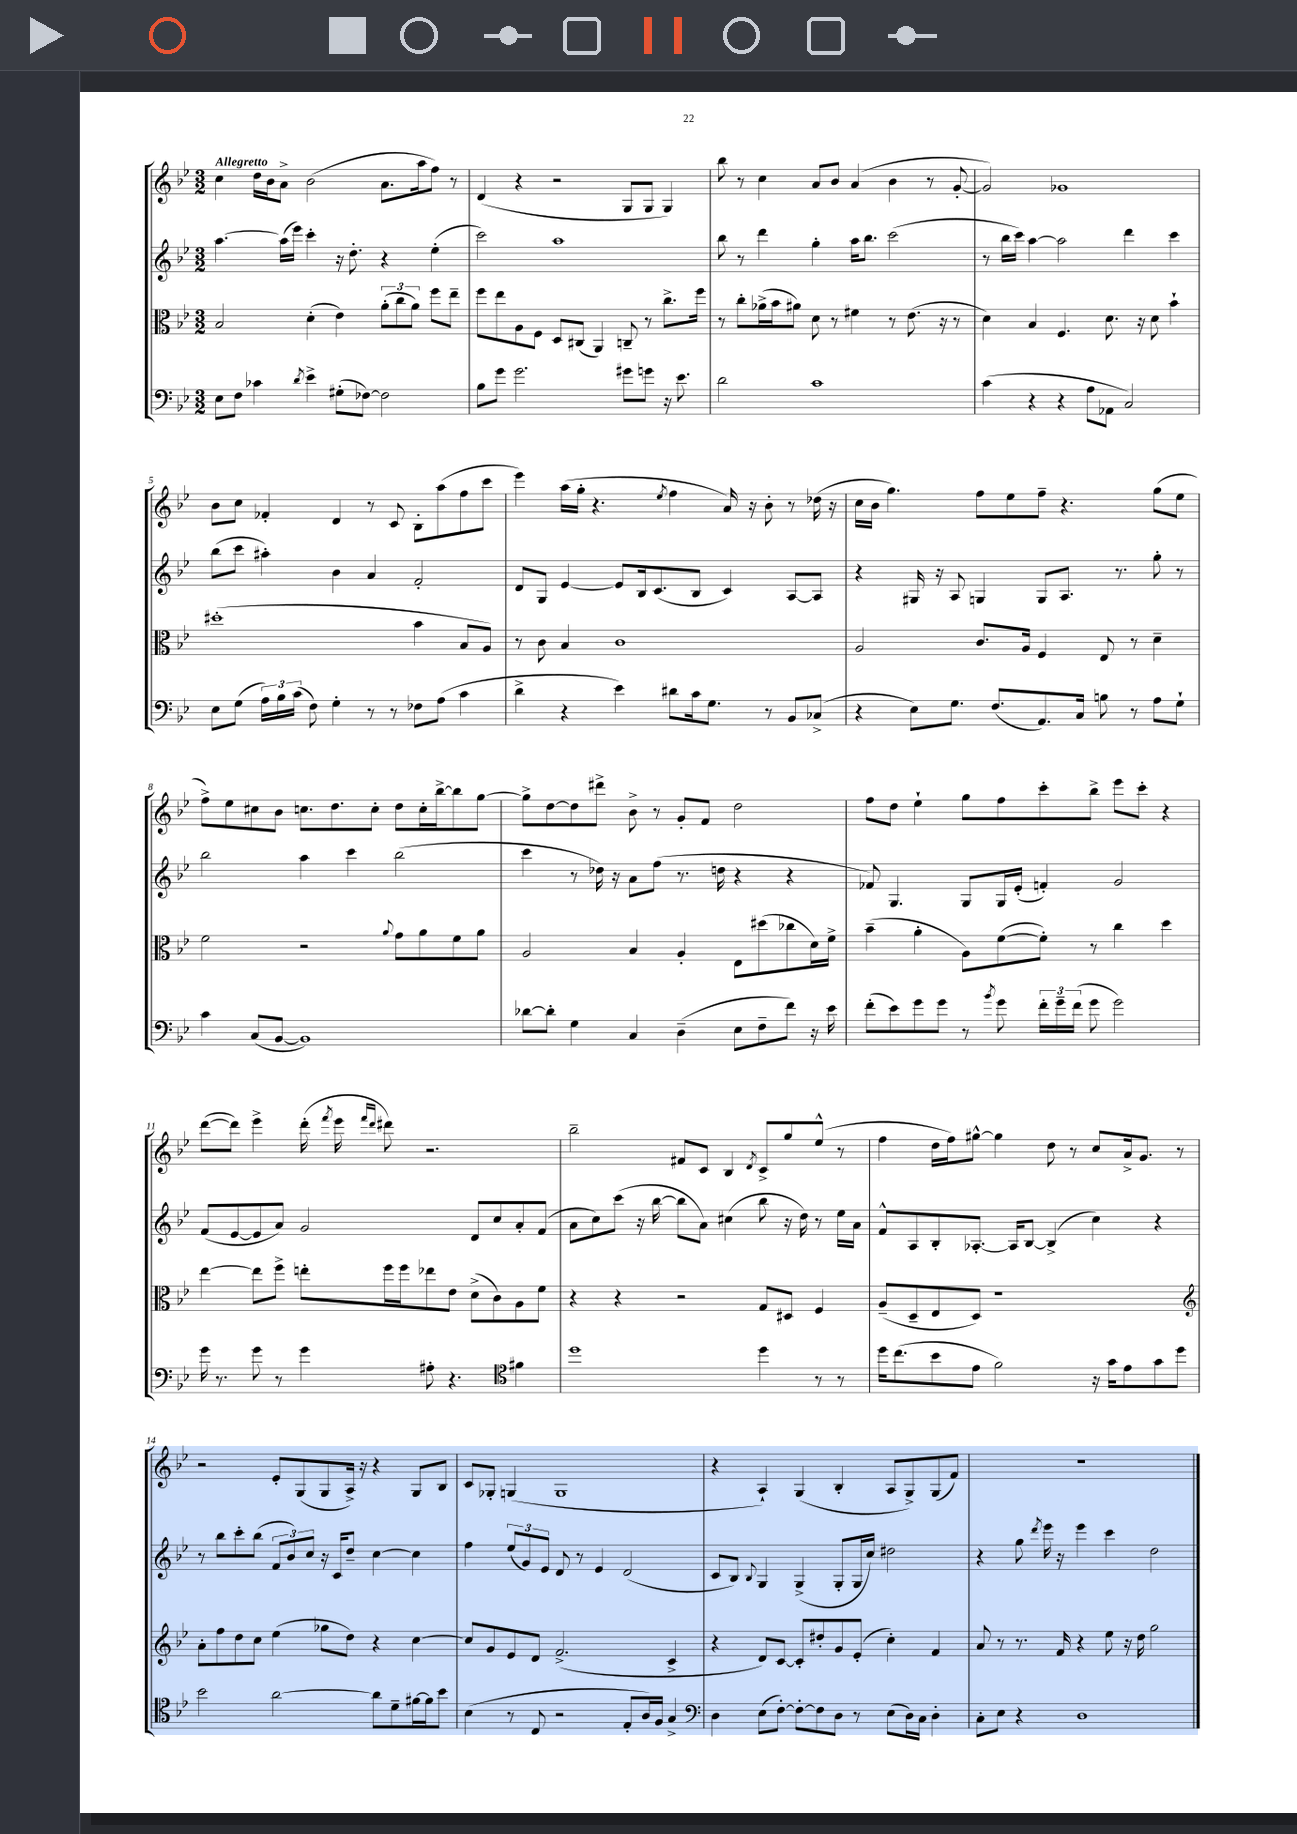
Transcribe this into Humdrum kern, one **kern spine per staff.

**kern	**kern	**kern	**kern
*part4	*part3	*part2	*part1
*staff4	*staff3	*staff2	*staff1
*clefF4	*clefC3	*clefG2	*clefG2
*k[b-e-]	*k[b-e-]	*k[b-e-]	*k[b-e-]
*M3/2	*M3/2	*M3/2	*M3/2
=1	=1	=1	=1
!	!	!	!LO:TX:a:B:t=Allegretto
8E-\L	2B-/	[4.aa\	4cc\
8F\J	.	.	.
4c-X\	.	.	16dd\LL
.	.	.	16b-\J
.	.	(16aa\LL]	8a^\J
.	.	16eee-\JJ)	.
8qd/	.	.	.
4e-^\	(4d'\	4ccc'\	(2b-\
(8G#X'\L	4e-\)	16r	.
.	.	8.dd'\	.
[8F-X\J)	.	.	.
2F-\]	(12a'\L	4r	8.a\L
.	12cc\	.	.
.	12a\J)	.	.
.	.	.	16aa\k
.	8ff\L	(4ee-'\	8ff\J)
.	8ee-~\J	.	8r
=2	=2	=2	=2
8B-\L	8ff\L	2ccc\)	(4d/
8g\J	8ee-\	.	.
2.g\	8A\	.	4r
.	8F\J	.	.
.	8D/L	1aa	2r
.	(8C#X/J	.	.
.	4AA/)	.	.
8g#X\L	8Cn~/	.	8G/L
8gn\J	8r	.	8G/J
16r	8.cc^\L	.	4G/)
8.e-\	.	.	.
.	16ff\Jk	.	.
=3	=3	=3	=3
2d\	8r	8bb-\	8bb-\
.	8cc'\L	8r	8r
.	(16a-X^\L	4ddd\	4cc\
.	16b-\J	.	.
.	8a#X\J)	.	.
1c	8d\	4gg'\	8a/L
.	8r	.	8b-/J
.	4f#X\	16aa\KL	(4a/
.	.	8.bb-\J	.
.	8r	(2ccc\	4b-\
.	(8.e-\	.	.
.	.	.	8r
.	16r	.	.
.	8r	.	[8g'/
=4	=4	=4	=4
(4c\	4d\)	8r	2g/])
.	.	16bb-\LL	.
.	.	16ccc\JJ)	.
4r	4B-/	[4aa\	.
4r	4.F/	2aa\]	1g-X
8A\L	.	.	.
8AA-X\J	8.d\	.	.
2C/)	.	4ddd\	.
.	16r	.	.
.	8d\	.	.
.	4b-`\	4ccc\	.
!!LO:LB:g=z
=5	=5	=5	=5
8E-\L	(1dd#X'	(8bb-\L	8b-\L
(8G\J	.	8ccc\J	8cc\J
24A\LL)	.	4aa#X'\)	4f-X'/
24B-\	.	.	.
(24c\JJ	.	.	.
8F\)	.	.	.
4G'\	.	4b-\	4d/
8r	.	4a/	8r
8r	.	.	8c/
8F-X\L	4b-\	2f'/	8B-'\L
(8A\J	.	.	(8aa\
4c\	8B-/L	.	8ff\
.	8A/J)	.	8ccc\J
=6	=6	=6	=6
4d^\	8r	8d/L	4eee-\)
.	8c\	8G/J	.
4r	4B-/	[4e-/	(16aa\LL
.	.	.	16gg'\JJ
.	.	.	4.r
4e-\)	1c	8e-/L]	.
.	.	16B-/k	.
.	.	(8.c/	.
.	.	.	8qee-/
8d#X\L	.	.	4ff\
16c\k	.	8B-/J	.
8.G\J	.	.	.
.	.	4c/)	16a/)
.	.	.	16r
8r	.	.	8b-'\
8BB-/L	.	[8A/L	8r
(8C-X^/J	.	8A/J]	(16dd-X\
.	.	.	16r
=7	=7	=7	=7
4r	2A/	4r	16cc\LL
.	.	.	16b-\JJ
.	.	.	4.gg\)
8E-\L)	.	16G#X/	.
.	.	16r	.
8.G\J	.	8A/	.
.	8.c/L	4Gn/	8ff\L
(8.F/L	.	.	.
.	.	.	8ee-\
.	16A/Jk	.	.
8.AA/)	4F/	8G/L	8ff~\J
.	.	8.A/J	4.r
16C/Jk	.	.	.
8Bn\	8E-/	.	.
.	.	8.r	.
8r	8r	.	.
8A\L	4d~\	8gg'\	(8gg\L
8G`\J	.	8r	8ee-\J
!!LO:LB:g=z
=8	=8	=8	=8
4c\	2f\	2bb-\	8ff^\L)
.	.	.	8ee-\
(8C/L	.	.	8cc#X\
[8BB-/J	.	.	8b-\J
1BB-])	2r	4aa\	8.ccn\L
.	.	.	8.dd\
.	.	4ccc\	.
.	.	.	8cc'\J
.	8qqa/	.	.
.	8g\L	(2bb-\	8dd\L
.	8a\	.	16cc'\L
.	.	.	[16bb-^\J
.	8f\	.	8bb-\]
.	8a\J	.	[8gg\J
=9	=9	=9	=9
[8d-X\L	2A/	4ccc\	8gg^\L]
8d-'\J]	.	.	[8dd\
4G\	.	8r	8dd\]
.	.	16dd-X\)	8ddd#X^\J
.	.	16r	.
4C/	4B-/	8a\L	8b-^\
.	.	(8ff\J	8r
(4D~\	4A'/	8.r	8g'/L
.	.	.	8f/J
.	.	16ddn\	.
8E-\L	8E-\L	4r	2dd\
8F~\	(8dd#X\	.	.
8f\J)	8cc-X\	4r	.
16r	16d\L)	.	.
16e-\	16f^\JJ	.	.
=10	=10	=10	=10
(8f'\L	(4b-~\	8f-X/)	8ff\L
8e-\)	.	4.G/	8dd\J
8g\	4a'\	.	4ee-`\
8g\J	.	.	.
8r	8A\L)	8G/L	8gg\L
8qb-/	.	.	.
8g\	([8f\	16G/L	8ff\
.	.	(16e-'/JJ	.
24f'\LL	8f'\J])	4fn'/)	8ccc'\
24g~\	.	.	.
(24f\JJ	.	.	.
8g\	8r	.	8bb-^\J
2g\)	4cc\	2g/	8eee-\L
.	.	.	8ccc'\J
.	4dd\	.	4r
!!LO:LB:g=z
=11	=11	=11	=11
16g\	[4ee-\	(8f/L	([8ddd\L
8.r	.	.	.
.	.	[8e-/	8ddd\J])
8g\	8ee-\L]	8e-/]	4eee-^\
8r	8ff^\J	8a/J)	.
4g\	8een'\L	2g/	(16ddd'\
.	.	.	8qfff/
.	.	.	16eee-\
.	.	.	16qqfff/LL
.	.	.	16qqddd/JJ
.	16ff\L	.	8ddd#X\)
.	16ff\J	.	.
8A#X'\	8ee-X\	.	2.r
4.r	8e-\J	.	.
.	(8d^\L	8d/L	.
.	8c\)	8cc/	.
*clefC4	*	*	*
4f#X\	8A\	8a'/	.
.	8f\J	(8f/J	.
=12	=12	=12	=12
1dd	4r	8a\L	2bb-~\
.	.	8cc\)	.
.	4r	(8ccc\J	.
.	.	16r	.
.	.	[16bb-\	.
.	2r	8bb-\L]	8f#X/L
.	.	8a\J)	8c/J
.	.	(4cc#X\	4B-/
.	.	.	8qd/
4dd\	8G/L	8bb-\	8c^/L
.	8D#X/J	16r	8gg/
.	.	16dd\)	.
8r	4F/	8r	(8ee-^^/J
8r	.	16ee-\LL	8r
.	.	16a\JJ	.
=13	=13	=13	=13
16dd\KL	(8A~/L	8f^^/L	4ff\
(8.cc\	.	.	.
.	8D~/	8A/	.
8b-\	8E-/	8B-'/	16dd\LL
.	.	.	16ff\J)
8e-\J	8D/J)	[8.A-X'/J	[8gg#X^^\J
2f\)	1r	.	4gg#\]
.	.	16A-/KL]	.
.	.	[8B-/J	.
.	.	(4B-^/]	8dd\
.	.	.	8r
16r	.	4cc\)	8cc/L
16g\KL	.	.	.
8e-\	.	.	16a^/k
.	.	.	8.g/J
8g\	.	4r	.
8dd\J	.	.	8r
!!LO:LB:g=z
=14	=14	=14	=14
*	*clefG2	*	*
2b-\	8a'\L	8r	2r
.	8ff\	8bb-\L	.
.	8dd\	8ccc'\	.
.	8cc\J	(8bb-\J	.
[2a\	(4ee-\	12f/L	8e-'/L
.	.	12b-/)	.
.	.	.	(8G/
.	.	12cc/J	.
.	8gg-X\L	16r	8G/
.	.	16c/KL	.
.	8dd\J)	8dd~/J	16A^/Jk)
.	.	.	16r
8a\L]	4r	[4cc\	4r
8d~\	.	.	.
[16f#X\L	[4cc\	4cc\]	8G/L
16f#\J]	.	.	.
8b-\J	.	.	8B-/J
=15	=15	=15	=15
(4B-\	8cc/L]	4ff\	8c/L
.	8g/	.	8G-X'/J
8r	8e-/	(12ee-/L	(4Gn/
.	.	12g/)	.
8C/	8d/J	.	.
.	.	12e-/J	.
2r	(2.f^/	8d/	1G
.	.	8r	.
.	.	4e-/	.
8E-'/L	.	(2d/	.
16A/L)	.	.	.
16F/JJ	.	.	.
4G^/	4c^/	.	.
=16	=16	=16	=16
*clefF4	*	*	*
4D\	4r	8c/L	4r
.	.	8B-/J)	.
.	.	8qqB-/	.
(8E-\L	8d/L)	4G/	4A`/)
[8F'\J)	[8c/J	.	.
8F'\L_	8c'/L]	(4G^/	(4G/
8F\]	8dd#X'/	.	.
8D\J	8g/	8G'/L	4B-'/
8r	(8e-'/J	16G/L	.
.	.	16cc/JJ)	.
(8E-\L	4cc'\)	2dd#X\	8A/L
16D\L)	.	.	8G^/)
16C\JJ	.	.	.
4D'\	4f/	.	(8G/
.	.	.	8f/J)
=17	=17	=17	=17
8C'\L	8a/	4r	1.r
8E-\J	8r	.	.
4r	8.r	8gg\	.
.	.	8qddd/	.
.	.	16eee-\	.
.	16f/	16r	.
1D	4r	4eee-\	.
.	8ee-\	4ccc\	.
.	16r	.	.
.	16dd\	.	.
.	2gg\	2dd\	.
==	==	==	==
*-	*-	*-	*-
